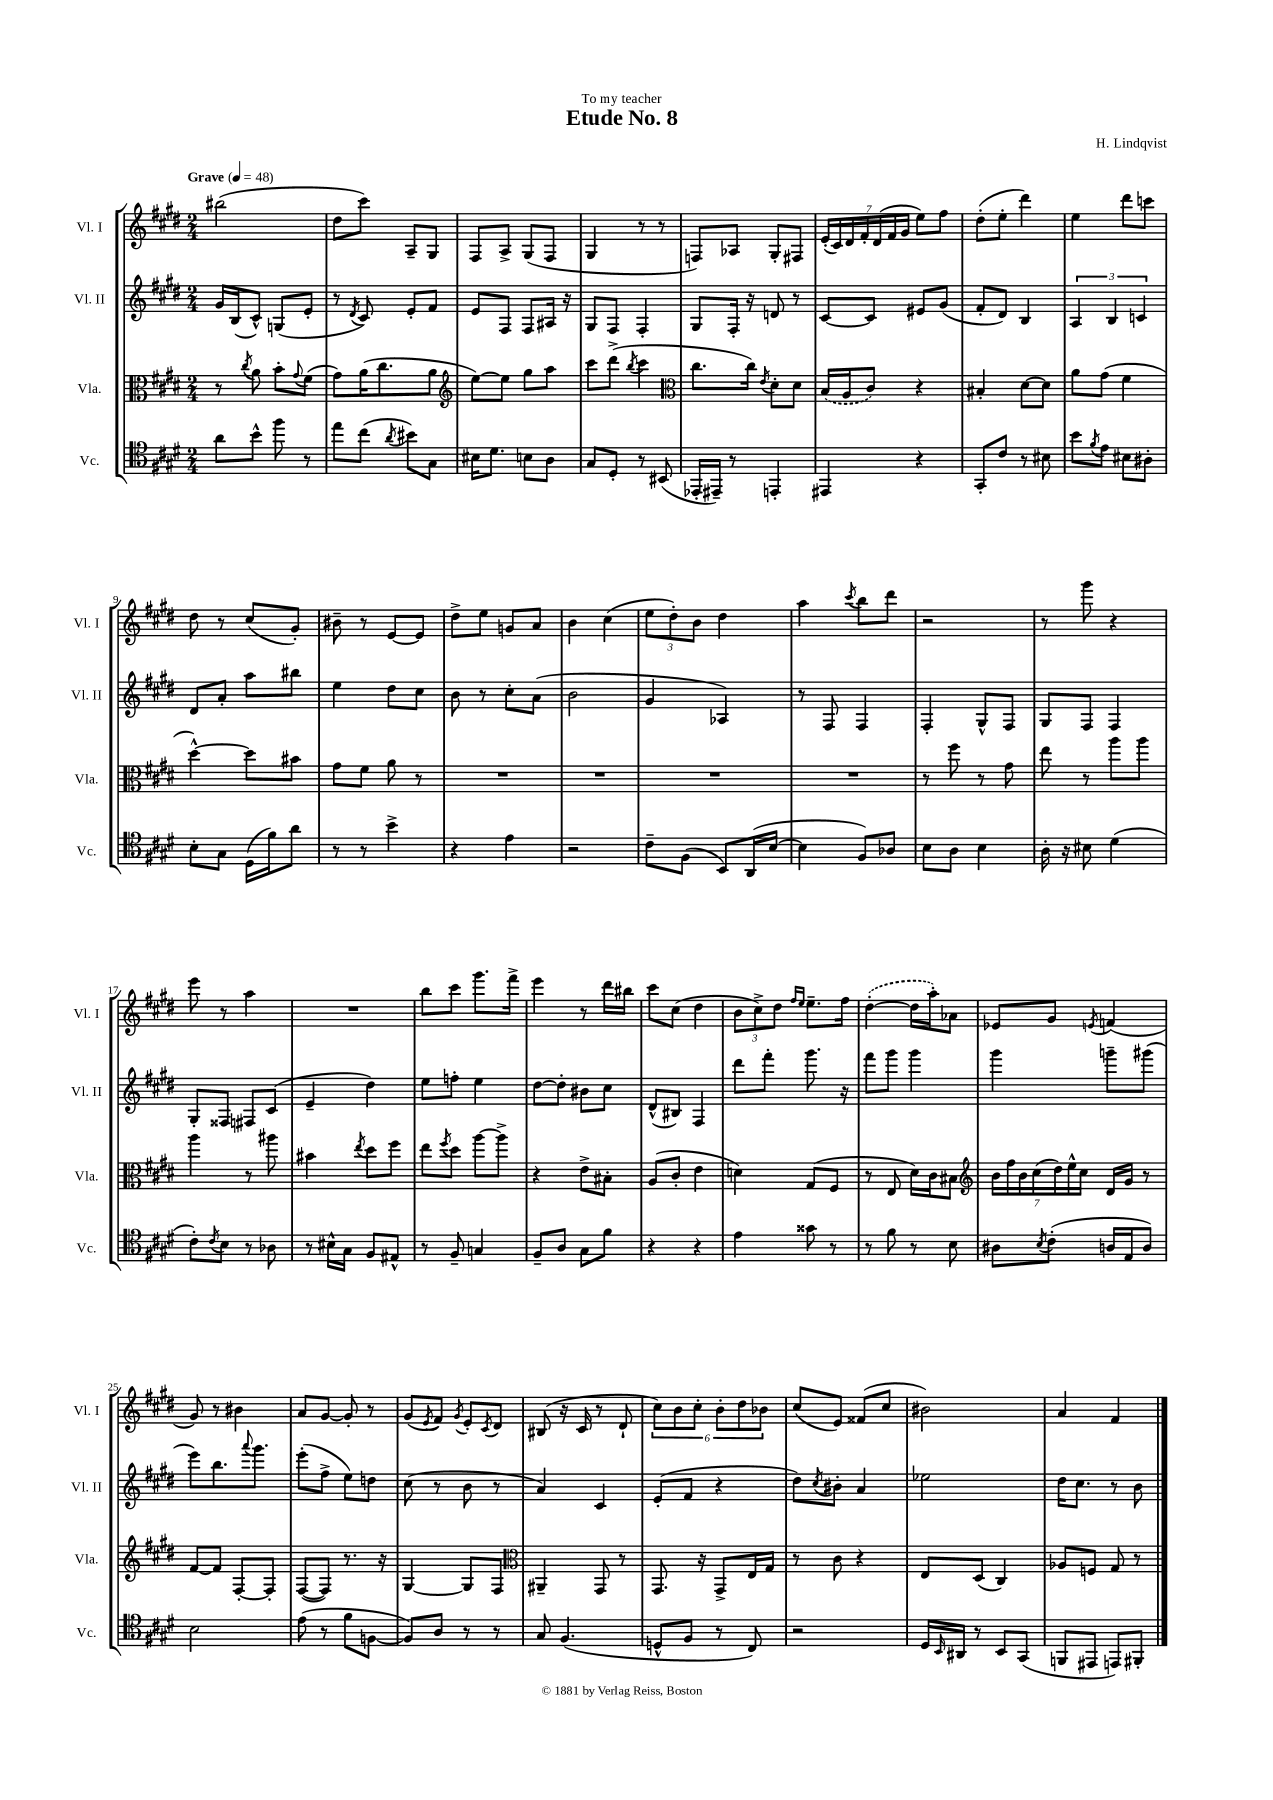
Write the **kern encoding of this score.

**kern	**kern	**kern	**kern
*staff4	*staff3	*staff2	*staff1
*clefC4	*clefC3	*clefG2	*clefG2
*k[f#c#g#d#]	*k[f#c#g#d#]	*k[f#c#g#d#]	*k[f#c#g#d#]
*M2/4	*M2/4	*M2/4	*M2/4
*MM48	*MM48	*MM48	*MM48
8a\L	8r	16g#/LL	(2bb#\
.	.	(16B/J	.
.	8qcc#/	.	.
8b^^\J	8a\	8c#^^/J)	.
8ff#\	8b'\L	(8G/L	.
.	8qqg#/	.	.
8r	(8f#\J	8e'/J	.
=	=	=	=
8ee\L	8g#\L)	8r	8dd#\L
.	.	8qd#/	.
(8cc#\J	(16a\K	8c#/)	8ccc#\J)
.	8.cc#\	.	.
8qa/	.	.	.
8b#\L)	.	8e'/L	8A~/L
8G#\J	8a\J	8f#/J	8G#/J
=	=	=	=
*	*clefG2	*	*
16B#\LK	[8ee\L)	8e/L	8F#/L
8.d#\J	.	.	.
.	8ee\]J	8F#/J	8A^/J
8B\L	8gg#\L	8F#/L	(8G#/L
8A\J	8aa\J	16A#/Jk	8F#/J
.	.	16r	.
=	=	=	=
8G#/L	8ccc#\L	8G#/L	4G#/
8D#'/J	(8ddd#^\J	8F#/J	.
.	8qbb/	.	.
8r	4ccc#\	4F#'/	8r
(8BB#/	.	.	8r
=	=	=	=
*	*clefC3	*	*
16EE-'/LL	8.cc#\L	8G#/L	8F/L)
16EE#~/JJ)	.	.	.
8r	.	16F#'/Jk	8A-/J
.	16cc#\Jk)	16r	.
.	8qe/	.	.
4EE'/	8d#'\L	8d/	8G#'/L
.	8d#\J	8r	8F#/J
=	=	=	=
4EE#/	(16B/LL	[8c#/L	(28e'/LL
.	.	.	28c#/)
.	16A/J	.	.
.	.	.	28d#/
.	.	.	28f#'/
.	8c#/J)	8c#/]J	.
.	.	.	(28d#/
.	.	.	28f#/
.	.	.	28g#/JJ
4r	4r	8e#/L	8ee\L)
.	.	(8g#/J	8ff#\J
=	=	=	=
8GG#'/L	4B#'/	8f#'/L	(8dd#'\L
8c#/J	.	8d#/J)	8ee'\J
8r	[8d#\L	4B/	4ddd#\)
8B#\	8d#\]J	.	.
=	=	=	=
8b\L	8a\L	6A/	4ee\
8qf#/	.	.	.
8e\J	(8g#\J	.	.
.	.	6B/	.
8B#\L	4f#\	.	8ddd#\L
.	.	6c/	.
8A#'\J	.	.	8ccc\J
=	=	=	=
8B'\L	[4dd#^^\)	8d#/L	8dd#\
8G#\J	.	8a'/J	8r
(16D#\LL	8dd#\]L	8aa\L	(8cc#/L
16f#\J)	.	.	.
8a\J	8b#\J	8bb#\J	8g#'/J)
=	=	=	=
8r	8g#\L	4ee\	8b#~\
8r	8f#\J	.	8r
4b^\	8a\	8dd#\L	[8e/L
.	8r	8cc#\J	8e/]J
=	=	=	=
4r	2r	8b\	8dd#^\L
.	.	8r	8ee\J
4e\	.	8cc#'\L	8g/L
.	.	(8a\J	8a/J
=	=	=	=
2r	2r	2b\	4b\
.	.	.	(4cc#\
=	=	=	=
8c#~\L	2r	4g#/	12ee\L
.	.	.	12dd#'\)
(8F#\J	.	.	.
.	.	.	12b\J
8BB/L)	.	4A-/)	4dd#\
(16AA/L	.	.	.
[16B/JJ	.	.	.
=	=	=	=
4B\]	2r	8r	4aa\
.	.	8F#/	.
.	.	.	8qccc#/
8F#/L)	.	4F#/	8bb\L
8A-/J	.	.	8ddd#\J
=	=	=	=
8B\L	8r	4F#'/	2r
8A\J	8ff#\	.	.
4B\	8r	8G#^^/L	.
.	8g#\	8F#/J	.
=	=	=	=
16A'\	8ee\	8G#/L	8r
16r	.	.	.
8B#\	8r	8F#/J	8ggg#\
(4d#\	8aa\L	4F#/	4r
.	8aa\J	.	.
=	=	=	=
8c#'\L)	4aa\	8G#'/L	8eee\
8qc#/	.	.	.
8B\J	.	8F##/J	8r
8r	8r	8F#/L	4aa\
8A-\	8aa#\	(8c#/J	.
=	=	=	=
8r	4b#\	4e~/	2r
16B#^^\LL	.	.	.
16G#\JJ	.	.	.
.	8qee/	.	.
8F#/L	8dd#\L	4dd#\)	.
8E#^^/J	8ff#\J	.	.
=	=	=	=
8r	8ee\L	8ee\L	8bb\L
.	8qff#/	.	.
8F#~/	8dd#\J	8ff'\J	8ccc#\J
4G/	[8aa\L	4ee\	8.ggg#\L
.	8aa^\]J	.	.
.	.	.	16fff#^\Jk
=	=	=	=
8F#~/L	4r	[8dd#\L	4eee\
8A/J	.	8dd#'\]J	.
8G#\L	8e^\L	8b#\L	8r
8f#\J	8B#'\J	8cc#\J	16ddd#\LL
.	.	.	16bb#\JJ
=	=	=	=
4r	(8A/L	(8d#^^/L	8ccc#\L
.	8c#'/J	8B#/J)	(8cc#\J
4r	4e\	4F#/	4dd#\
=	=	=	=
4e\	4d\)	8ddd#\L	12b\L
.	.	.	12cc#^\)
.	.	8fff#'\J	.
.	.	.	12dd#\J
.	.	.	16qqff#/LL
.	.	.	16qqee/JJ
8g##\	(8G#/L	8.ggg#\	8.ee~\L
8r	8F#/J	.	.
.	.	16r	16ff#\Jk
=	=	=	=
8r	8r	8fff#\L	([4dd#'\
8f#\	8E/	8ggg#\J	.
8r	16d#\LL)	4ggg#\	16dd#\]LL
.	16c#\J	.	16aa'\J)
8B\	8B#\J	.	8a-\J
=	=	=	=
*	*clefG2	*	*
8A#\L	28b\LL	4ggg#\	8e-/L
.	28ff#\	.	.
.	28b\	.	.
.	(28cc#\	.	.
8qB/	.	.	.
(8c#'\J	.	.	8g#/J
.	28dd#\)	.	.
.	28ee^^\	.	.
.	28cc#\JJ	.	.
.	.	.	8qe/
16A/LL	16d#/LL	8ggg~\L	(4f/
16E/J	16g#/JJ	.	.
8A/J)	8r	(8ggg#\J	.
=	=	=	=
2B\	[8f#/L	8eee\L)	8g#/)
.	8f#/]J	8.bb\	8r
.	[8F#'/L	.	4b#\
.	.	8qqaaa/	.
.	.	8.ggg#\J	.
.	8F#'/]J	.	.
=	=	=	=
(8e\	([8F#/L	(8eee'\L	8a/L
8r	8F#/]J)	8ff#^\J	[8g#/J
8f#\L	8.r	8ee\L)	8g#'/]
[8F\J	.	8dd\J	8r
.	16r	.	.
=	=	=	=
8F/]L)	[4G#/	(8cc#\	(8g#/L
.	.	.	8qe/
8A/J	.	8r	8f#/J)
.	.	.	8qg#/
8r	8G#/]L	8b\	8e'/L
.	.	.	8qc#/
8r	8F#/J	8r	8d#/J
=	=	=	=
*	*clefC3	*	*
8G#/	4AA#~/	4a/)	(8B#/
(4.F#/	.	.	16r
.	.	.	16c#/
.	8GG#/	4c#/	8r
.	8r	.	8d#`/
=	=	=	=
8D^^/L	8.GG#/	(8e'/L	12cc#\L)
.	.	.	12b\
8F#/J	.	8f#/J	.
.	.	.	12cc#'\J
.	16r	.	.
8r	8GG#^/L	4r	12b'\L
.	.	.	12dd#\
8C#/)	16E/L	.	.
.	.	.	12b-\J
.	16G#/JJ	.	.
=	=	=	=
2r	8r	8dd#\L)	(8cc#/L
.	.	8qcc#/	.
.	8c#\	8b#'\J	8e/J)
.	4r	4a/	(8f##/L
.	.	.	8cc#/J
=	=	=	=
16D#/LL	8E/L	2ee-\	2b#\)
16qqBB/	.	.	.
16AA#/JJ	.	.	.
8r	(8D#/J	.	.
8BB/L	4C#/)	.	.
(8GG#/J	.	.	.
=	=	=	=
8FF/L	8A-/L	16dd#\LK	4a/
.	.	8.cc#\J	.
8EE#/J	8F/J	.	.
8EE/L)	8G#/	8r	4f#/
8FF#'/J	8r	8b\	.
==	==	==	==
*-	*-	*-	*-
